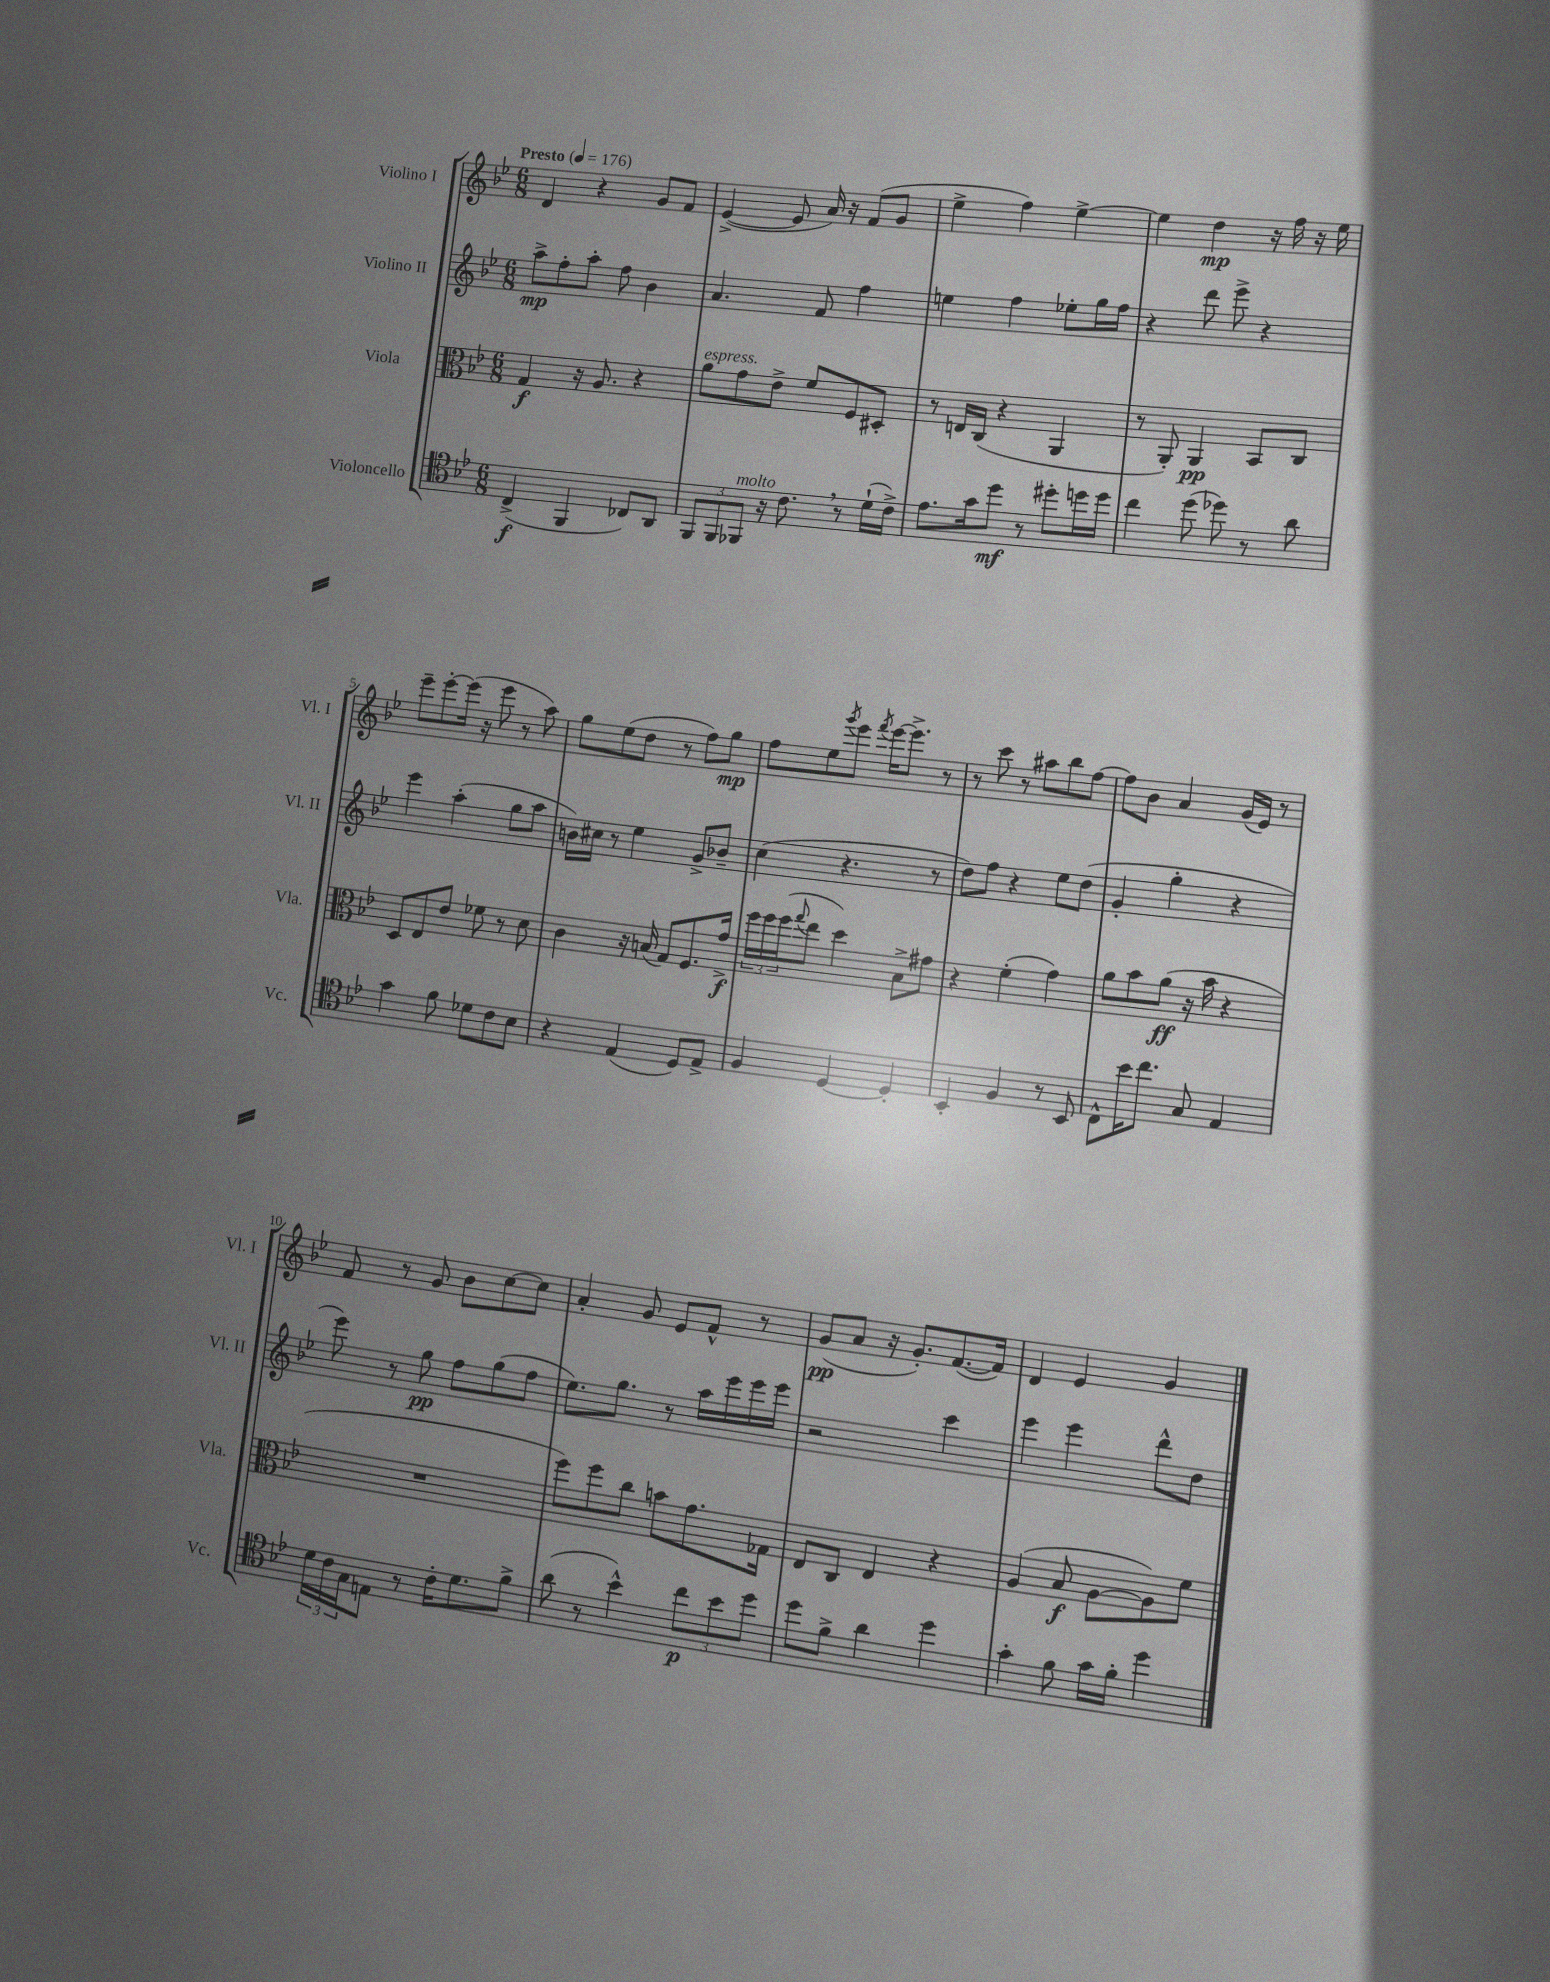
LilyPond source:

<<
\new StaffGroup <<
\new Staff = "s0" \with { instrumentName = "Violino I" shortInstrumentName = "Vl. I" } {
    \clef treble \key bes \major \numericTimeSignature \time 6/8 \tempo "Presto" 4 = 176
    d'4 r4 g'8 f'8 |
    ees'4~->( ees'8 a'16) r16 f'8( g'8 |
    ees''4-> f''4) ees''4~-> |
    ees''4 d''4\mp r16 f''16 r16 ees''16 |
    ees'''8-- ees'''8~-. ees'''16( r16 ees'''8 r8 a''8) |
    g''8 ees''8( d''8 r8 f''8) g''8\mp |
    f''8 ees''8 \acciaccatura { g'''8 } ees'''8 \acciaccatura { f'''8 } ees'''16~ ees'''8.-> r8 |
    r8 c'''8 r8 ais''8 bes''8 f''8~ |
    f''8 bes'8 a'4 g'16( ees'16) r8 |
    f'8 r8 g'8 bes'8 c''8~ c''8 |
    a'4-. g'8 ees'8 f'8-^ r8 |
    g'8\pp( a'8 r16 g'8.-.) f'8.~( f'16) |
    d'4 ees'4 g'4 \bar "|." |
}
\new Staff = "s1" \with { instrumentName = "Violino II" shortInstrumentName = "Vl. II" } {
    \clef treble \key bes \major \numericTimeSignature \time 6/8
    a''8->\mp f''8-. a''8-. f''8 bes'4 |
    a'4. f'8 f''4 |
    e''4 f''4 ees''8-. g''16 f''16 |
    r4 d'''8 ees'''8-> r4 |
    ees'''4 a''4-.( g''8 a''8 |
    b'16) cis''16 r8 ees''4 g'8-> bes'8-- |
    c''4( r4. r8 |
    d''8) f''8 r4 ees''8 d''8( |
    g'4-. g''4-. r4 |
    ees'''8) r8 g''8\pp f''8 g''8( f''8 |
    ees''8.) g''8. r8 a''16 ees'''16 ees'''16 ees'''16 |
    r2 c'''4 |
    ees'''4 ees'''4 d'''8-^ d''8 \bar "|." |
}
\new Staff = "s2" \with { instrumentName = "Viola" shortInstrumentName = "Vla." } {
    \clef alto \key bes \major \numericTimeSignature \time 6/8
    g4\f r16 a8. r4 |
    a'8^\markup { \italic "espress." } g'8 ees'8-> f'8 f8 dis8-. |
    r8 e16 c16( r4 a,4 |
    r8 a,8-.) a,4\pp bes,8 c8 |
    d8 ees8 ees'8 fes'8 r8 d'8 |
    c'4 r16 b16( g8) f8. g'16->\f |
    \tuplet 3/2 { f''16 f''16 f''16( } \appoggiatura { g''8 } ees''8 d''4) bes8-> gis'8 |
    r4 f'4-.( g'4) |
    a'8 bes'8 a'8\ff( r16 bes'16 r4 |
    R2. |
    f''8) f''8 c''8 b'8 g'8. ges16 |
    ees8 c8 ees4 r4 |
    a4( bes8\f a8~ a8) f'8 \bar "|." |
}
\new Staff = "s3" \with { instrumentName = "Violoncello" shortInstrumentName = "Vc." } {
    \clef tenor \key bes \major \numericTimeSignature \time 6/8
    c4->\f( f,4 ces8) a,8 |
    \tuplet 3/2 { f,8 f,8 fes,8^\markup { \italic "molto" } } r16 c'8. \breathe r8 d'16-!( c'16->) |
    ees'8. g'16 d''8\mf r8 dis''8-. d''16 d''16 |
    c''4 d''8( des''8) r8 a'8 |
    g'4 f'8 des'8 c'8 bes8 |
    r4 ees4( d8) ees8-> |
    f4 d4~ d4-. |
    bes,4-. f4 r8 bes,8 |
    c8-^ bes'16 c''8. g8 ees4 |
    \tuplet 3/2 { d'16 c'16 g16 } e8 r8 c'16-. d'8. f'8-> |
    a'8( r8 bes'4-^) \tuplet 3/2 { c''8\p bes'8 d''8 } |
    d''8 f'8-> a'4 d''4 |
    g'4-. f'8 g'16 f'16-. d''4 \bar "|." |
}
>>
>>
